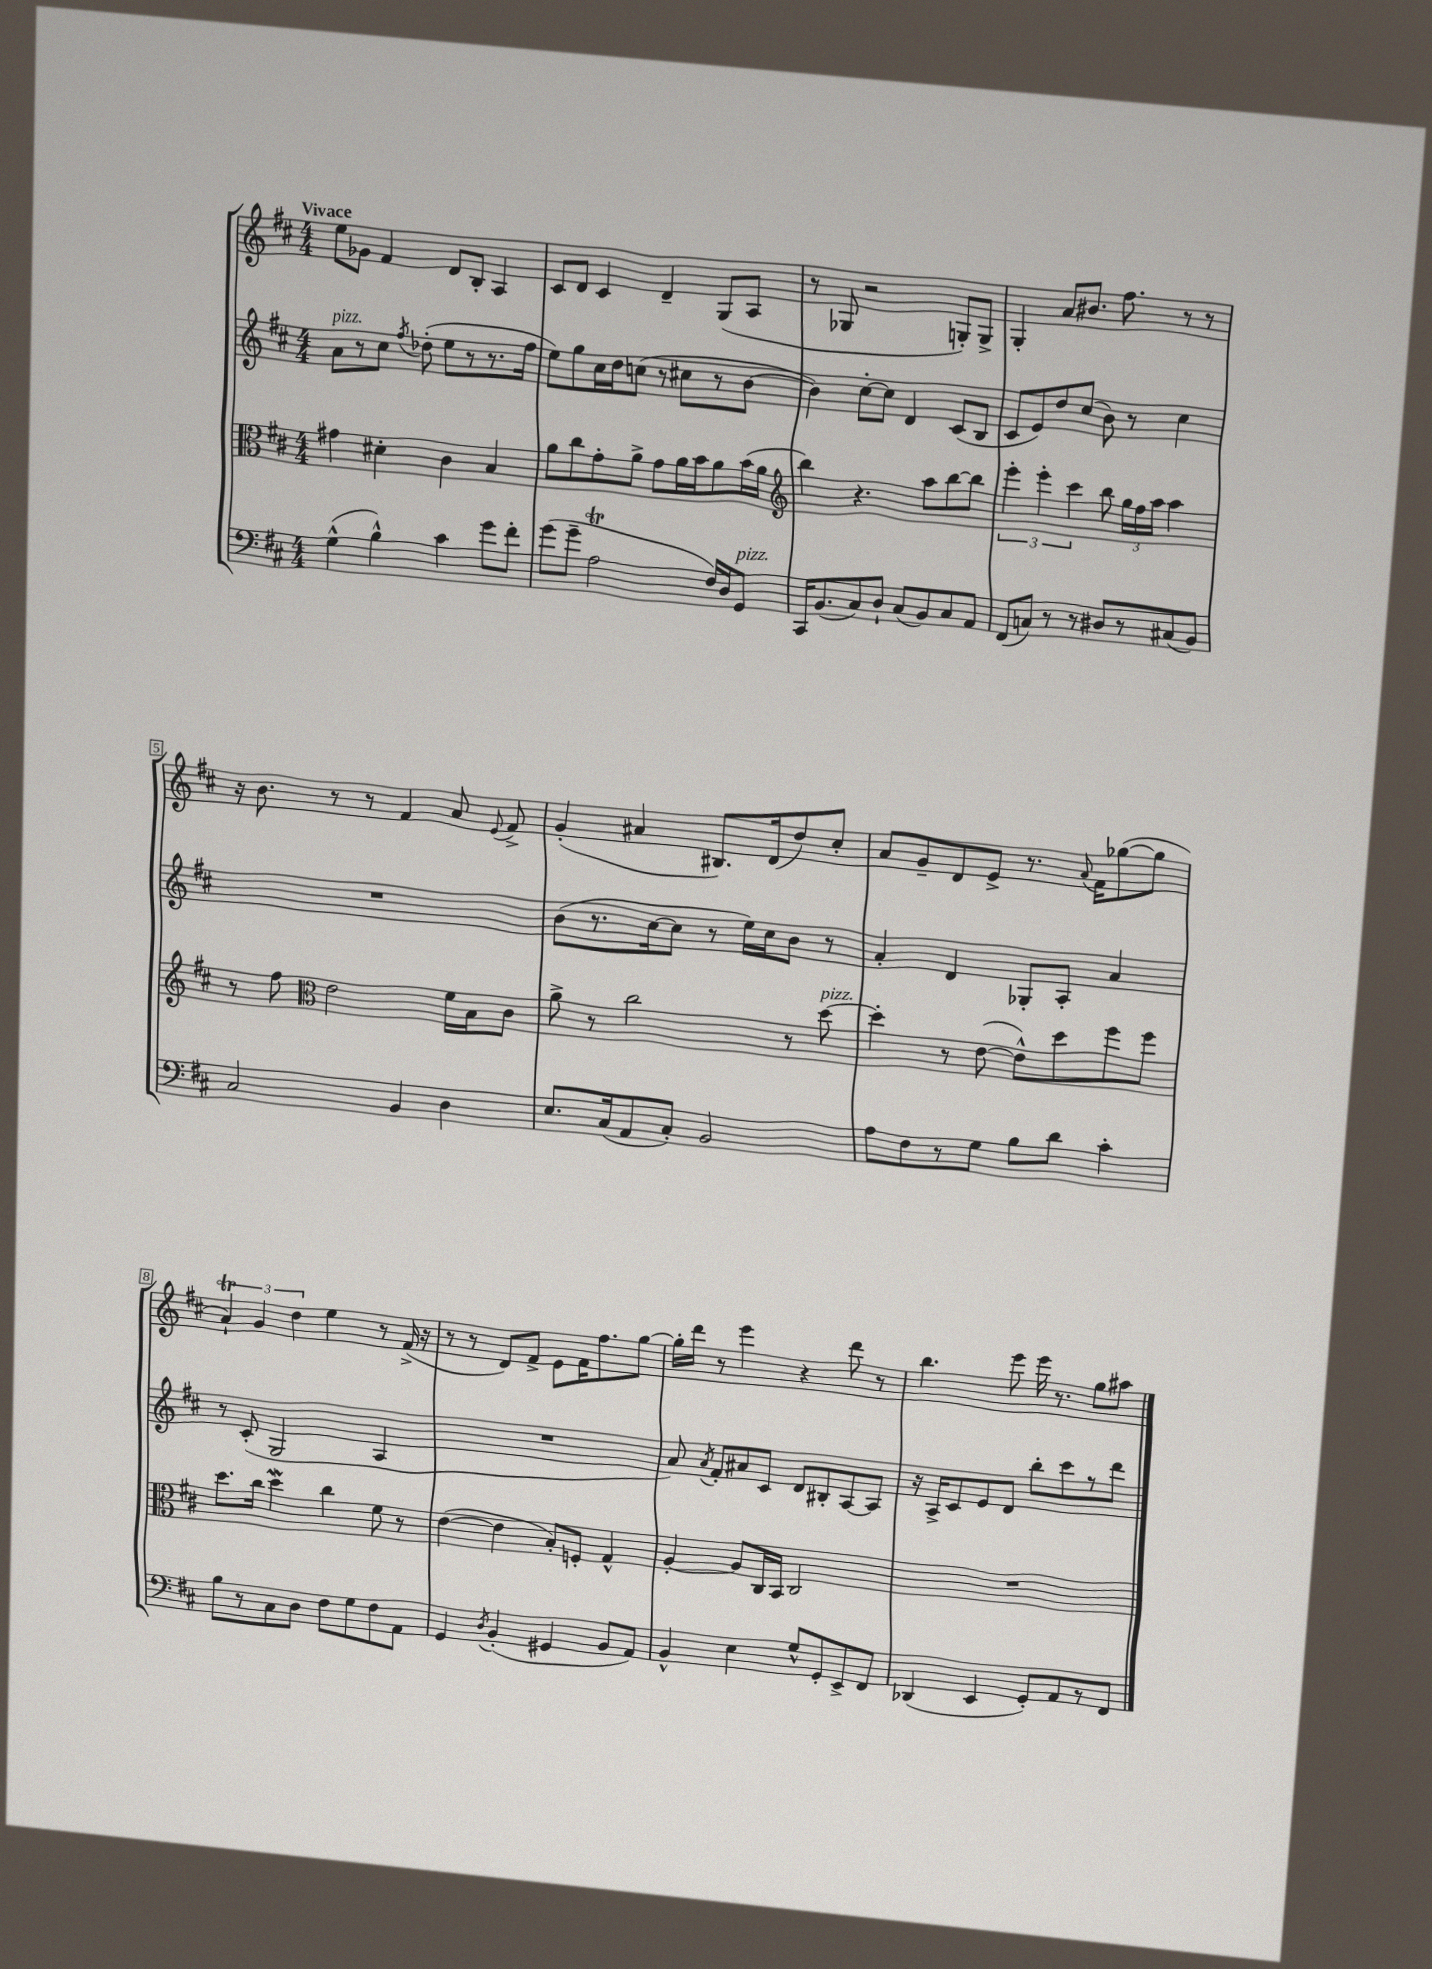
<<
\new StaffGroup <<
\new Staff = "s0" {
    \clef treble \key d \major \numericTimeSignature \time 4/4 \tempo "Vivace"
    \autoBeamOff e''8[ ges'8] fis'4 d'8[ b8]-. a4 |
    cis'8[ d'8] cis'4 d'4-- g8[( a8] |
    r8 ges8 r2 g8[-.) g8]-> |
    g4-. a'8[ bis'8.] fis''8. r8 r8 |
    r16 b'8. r8 r8 fis'4 a'8 \appoggiatura { e'8 } fis'8-> |
    g'4-.( ais'4 bis8.[) d'16( d''8) cis''8]-. |
    a'8[ g'8-- d'8 e'8]-> r8. \appoggiatura { a'8 } fis'16[ ges''8~( ges''8] |
    \tuplet 3/2 { a'4-!\trill) g'4 d''4 } e''4 r8 fis'16->( r16 |
    r8 r8 d'8[) fis'8]-> e'8[ fis'16 fis''8. g''8]~ |
    g''16[-. d'''16] r8 e'''4 r4 d'''8 r8 |
    b''4. e'''8 e'''16 r8. g''8[ ais''8] \bar "|." |
}
\new Staff = "s1" {
    \clef treble \key d \major \numericTimeSignature \time 4/4
    \autoBeamOff a'8[^\markup { \italic "pizz." } r8 cis''8] \acciaccatura { fis''8 } des''8-.( e''8[ r8 r8. fis''16] |
    e''8[) g''8 cis''16 d''16 c''8]( r8 cis''8[ r8 b'8]~ |
    b'4) cis''8[~-. cis''8] d'4 cis'8[( b8] |
    cis'8[ e'8) d''8 cis''8]( b'8) r8 cis''4 |
    R1 |
    b'8[( r8. cis''16~ cis''8] r8 e''16[) cis''16 b'8] r8 |
    a'4-. d'4 ges8[-. a8]-. a'4 |
    r8 cis'8-.( g2 a4 |
    R1 |
    a'8) \acciaccatura { a'8 } fis'8[-. ais'8 cis'8] d'8[ bis8-. a8~ a8] |
    r16 a16[-> cis'8 e'8 d'8] b''8[-. cis'''8 r8 d'''8] \bar "|." |
}
\new Staff = "s2" {
    \clef alto \key d \major \numericTimeSignature \time 4/4
    \autoBeamOff gis'4 dis'4-. cis'4 b4 |
    a'8[ cis''8 g'8-. a'8]-> g'8[ a'16 b'16 a'8 b'16( a'16] |
    \clef treble b''4) r4. a''8[ b''8~ b''8] |
    \tuplet 3/2 { e'''4-. e'''4-. cis'''4 } b''8 \tuplet 3/2 { g''16[ fis''16 a''16] } a''4 |
    r8 fis''8 \clef alto e'2 fis'16[ b16 cis'8] |
    a'8-> r8 cis''2 r8 d''8~^\markup { \italic "pizz." } |
    d''4-. r8 e'8~( e'8[-^) d''8 fis''8 fis''8] |
    d''8.[ cis''16] d''4\mordent cis''4 fis'8 r8 |
    e'4~( e'4 b8[-.) f8]-. g4-^ |
    a4~-. a8[ cis16 b,16] cis2 |
    R1 \bar "|." |
}
\new Staff = "s3" {
    \clef bass \key d \major \numericTimeSignature \time 4/4
    \autoBeamOff g4-^( b4-^) cis'4 g'8[ fis'8]-. |
    g'8[( g'8]-- a2\trill fis16[) d16 g,8]^\markup { \italic "pizz." } |
    cis,16[ b,8.( cis8) d8]-! cis8[( b,8) cis8 a,8] |
    fis,8[( c8]) r8 r8 dis8[ r8 cis8( b,8]) |
    cis2 b,4 d4 |
    e8.[ cis16( a,8 cis8]-.) b,2 |
    a8[ fis8 r8 g8] b8[ d'8] cis'4-. |
    b8[ r8 cis8 d8] fis8[ g8 fis8 a,8] |
    g,4 \acciaccatura { d8 } b,4-.( gis,4 b,8[ a,8]) |
    b,4-^ e4 g8[-^ g,8-. e,8-> fis,8] |
    des,4( e,4 g,8[-.) a,8 r8 fis,8] \bar "|." |
}
>>
>>
\layout { \context { \Score \override BarNumber.stencil = #(make-stencil-boxer 0.1 0.3 ly:text-interface::print) } }
